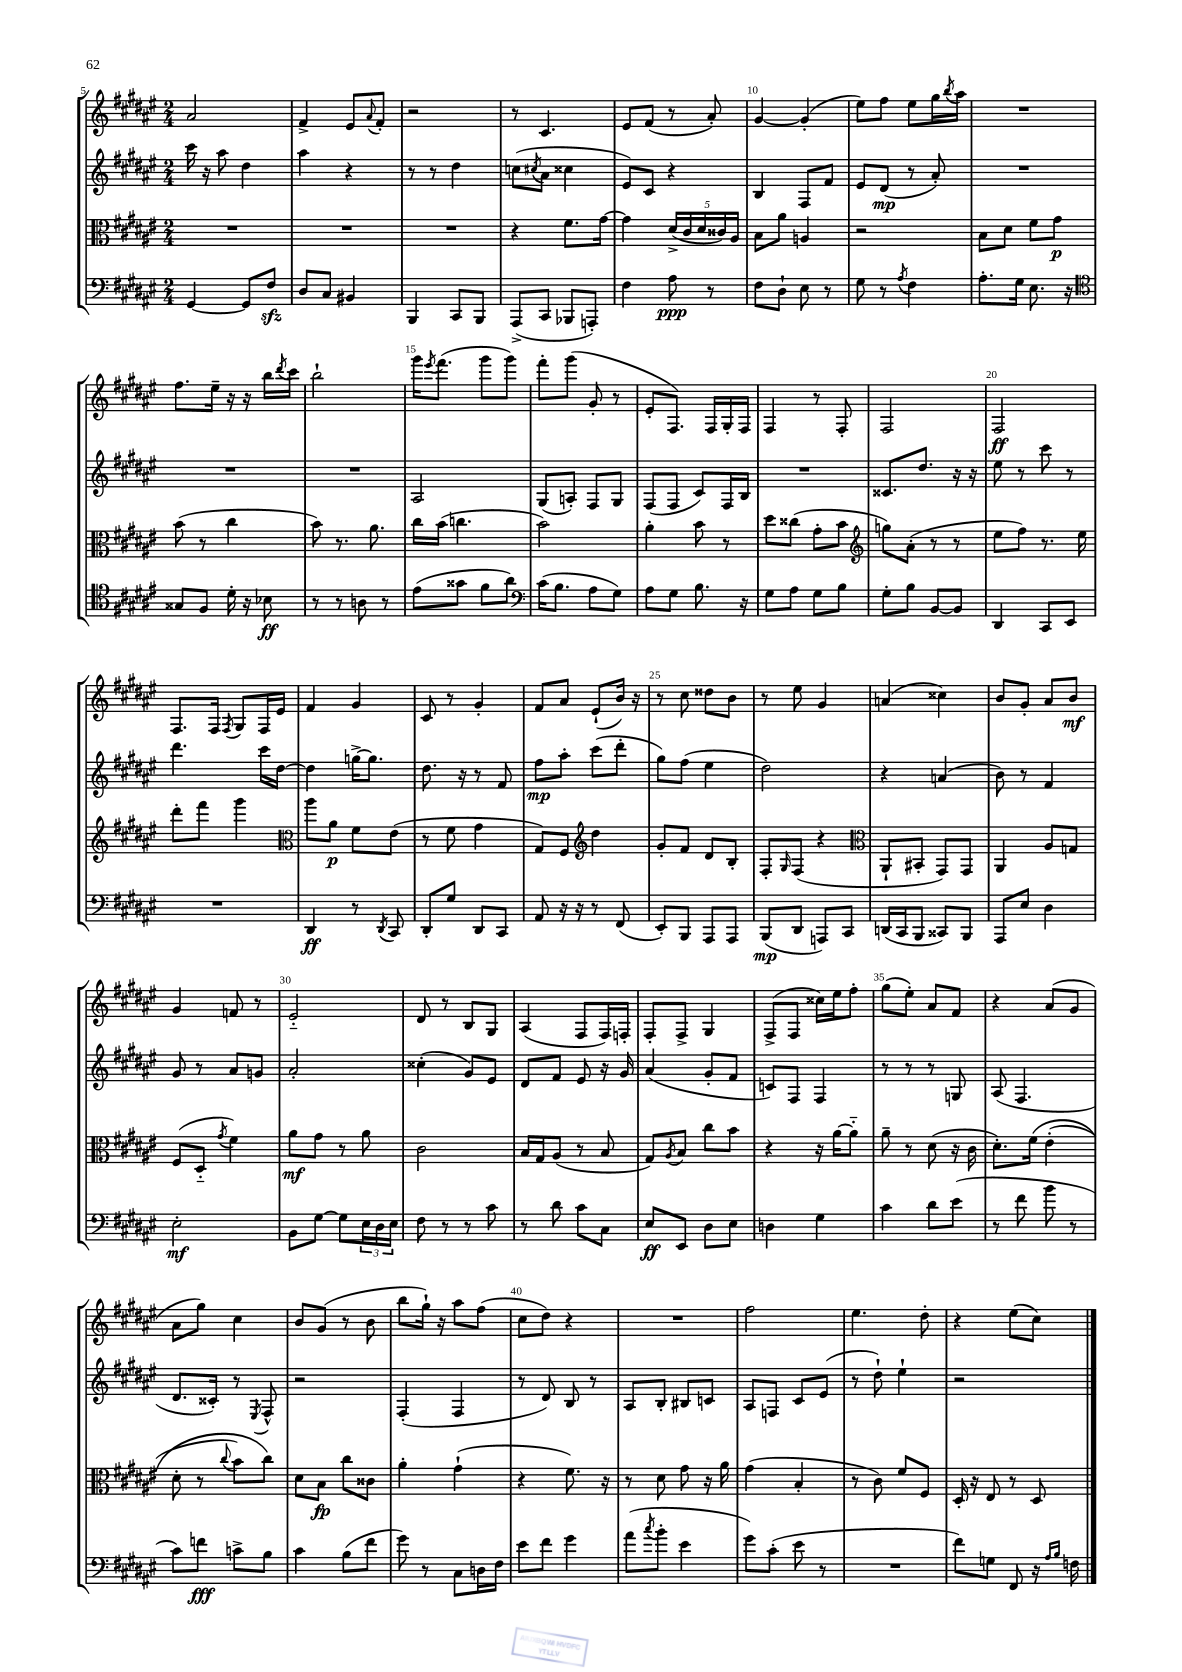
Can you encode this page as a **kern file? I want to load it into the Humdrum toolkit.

**kern	**kern	**kern	**kern
*staff4	*staff3	*staff2	*staff1
*clefF4	*clefC3	*clefG2	*clefG2
*k[f#c#g#d#a#e#]	*k[f#c#g#d#a#e#]	*k[f#c#g#d#a#e#]	*k[f#c#g#d#a#e#]
*M2/4	*M2/4	*M2/4	*M2/4
[4GG#	2r	16ccc#	2a#
.	.	16r	.
.	.	8aa#	.
8GG#]	.	4dd#	.
8F#	.	.	.
=	=	=	=
8D#	2r	4aa#	4f#^
8C#	.	.	.
4BB#	.	4r	8e#
.	.	.	8qqa#
.	.	.	8f#'
=	=	=	=
4BBB	2r	8r	2r
.	.	8r	.
8CC#	.	4dd#	.
8BBB	.	.	.
=	=	=	=
(8AAA#^	4r	(8cc	8r
.	.	8qcc#	.
8CC#	.	8a#	4.c#
8BBB-	8.f#	4cc##	.
8AAA')	.	.	.
.	[16g#	.	.
=	=	=	=
4F#	4g#]	8e#)	8e#
.	.	8c#	(8f#
8A#	(20d#^	4r	8r
.	20c#	.	.
.	20d#	.	.
8r	.	.	8a#')
.	20c##)	.	.
.	20A#	.	.
=	=	=	=
8F#	8B	4B	[4g#
8D#`	8a#	.	.
8E#	4A	8F#	(4g#']
8r	.	8f#	.
=	=	=	=
8G#	2r	8e#	8ee#)
8r	.	(8d#	8ff#
8qA#	.	.	.
4F#	.	8r	8ee#
.	.	8a#')	16gg#
.	.	.	8qbb
.	.	.	16aa#
=	=	=	=
8.A#'	8B	2r	2r
.	8d#	.	.
16G#	.	.	.
8.E#	8f#	.	.
.	8g#	.	.
16r	.	.	.
=	=	=	=
*clefC4	*	*	*
8G##	(8b	2r	8.ff#
8F#	8r	.	.
.	.	.	16ee#~
16d#'	4cc#	.	16r
16r	.	.	16r
8B-	.	.	16bb
.	.	.	8qddd#
.	.	.	16ccc#
=	=	=	=
8r	8b)	2r	2bb`
8r	8.r	.	.
8A	.	.	.
.	8.a#	.	.
8r	.	.	.
=	=	=	=
(8e#	16cc#	2A#	16ggg#
.	.	.	8qeee#
.	(16b	.	(8.fff#
8g##	4.cc	.	.
8f#	.	.	8ggg#
8a#)	.	.	8ggg#)
=	=	=	=
*clefF4	*	*	*
(16c#	2b)	(8G#	8fff#'
8.B	.	.	.
.	.	8A')	(8ggg#
8A#	.	8F#	8g#'
8G#)	.	8G#	8r
=	=	=	=
8A#	4a#'	(8F#	8e#'
8G#	.	8F#	8.F#)
8.B	8b	8c#)	.
.	.	.	16F#
.	8r	16F#	16G#'
16r	.	16B	16F#
=	=	=	=
8G#	8dd#	2r	4F#
8A#	(8cc##	.	.
8G#	8g#'	.	8r
8B	8b	.	8F#'
=	=	=	=
*	*clefG2	*	*
8G#'	8gg)	8.c##	2F#
8B	(8a#'	.	.
.	.	8.dd#	.
[8BB	8r	.	.
8BB]	8r	16r	.
.	.	16r	.
=	=	=	=
4DD#	8ee#	8ee#	2F#
.	8ff#)	8r	.
8CC#	8.r	8ccc#	.
8EE#	.	8r	.
.	16ee#	.	.
=	=	=	=
2r	8ddd#'	4.ddd#	8.F#
.	8fff#	.	.
.	.	.	16F#
.	.	.	8qF#
.	4ggg#	.	8G#
.	.	16ccc#	16F#
.	.	[16dd#	16e#
=	=	=	=
*	*clefC3	*	*
4DD#	8aa#	4dd#]	4f#
.	8a#	.	.
8r	8f#	[16gg^	4g#
.	.	8.gg]	.
8qDD#	.	.	.
8CC#	(8e#	.	.
=	=	=	=
8DD#'	8r	8.dd#	8c#
8G#	8f#	.	8r
.	.	16r	.
8DD#	4g#	8r	4g#'
8CC#	.	8f#	.
=	=	=	=
8AA#	8G#)	8ff#	8f#
16r	8F#	8aa#'	8a#
16r	.	.	.
*	*clefG2	*	*
8r	4dd#	(8ccc#	(8e#`
(8FF#	.	8ddd#'	16b)
.	.	.	16r
=	=	=	=
8EE#')	8g#'	8gg#)	8r
8BBB	8f#	(8ff#	8cc#
8AAA#	8d#	4ee#	8dd##
8AAA#	8B'	.	8b
=	=	=	=
(8BBB	8F#'	2dd#)	8r
.	16qqG#	.	.
8DD#	(8F#	.	8ee#
8AAA)	4r	.	4g#
8CC#	.	.	.
=	=	=	=
*	*clefC3	*	*
(16DD	8AA#`	4r	(4a
16CC#	.	.	.
8BBB	8BB#'	.	.
8CC##)	8GG#)	(4a	4cc##)
8BBB	8GG#	.	.
=	=	=	=
8AAA#	4AA#	8b)	8b
8E#	.	8r	8g#'
4D#	8A#	4f#	8a#
.	8G	.	8b
=	=	=	=
2E#'	(8F#	8g#	4g#
.	8D#'~	8r	.
.	8qg#	.	.
.	4f#)	8a#	8f
.	.	8g	8r
=	=	=	=
8BB	8a#	2a#'	2e#'~
[8G#	8g#	.	.
8G#]	8r	.	.
24E#	8a#	.	.
24D#	.	.	.
24E#	.	.	.
=	=	=	=
8F#	2c#	(4cc##'	8d#
8r	.	.	8r
8r	.	8g#)	8B
8c#	.	8e#	8G#
=	=	=	=
8r	16B	8d#	(4A#
.	16G#	.	.
8d#	(8A#	8f#	.
8c#	8r	8e#	8F#
8C#	8B	16r	16F#)
.	.	16g#	16F'
=	=	=	=
8E#	8G#)	(4a#	8F#'
.	8qA#	.	.
8EE#	8B	.	8F#^
8D#	8cc#	8g#'	4G#
8E#	8b	8f#	.
=	=	=	=
4D	4r	8c)	(8F#^
.	.	8F#	8F#
4G#	16r	4F#	16cc##)
.	[16a#	.	16ee#
.	8a#'~]	.	8ff#'
=	=	=	=
4c#	8a#~	8r	(8gg#
.	8r	8r	8ee#')
8d#	(8d#	8r	8a#
(8e#	16r	8G	8f#
.	16c#	.	.
=	=	=	=
8r	8.d#')	(8A#	4r
8f#	.	4.F#	.
.	&(16f#	.	.
8b	(4e#'	.	(8a#
8r	.	.	8g#
=	=	=	=
8c#)	8d#'	8.d#	8a#
8f	8r	.	8gg#)
.	.	16c##')	.
.	8qqcc#	.	.
8c^	8b)	8r	4cc#
.	.	8qE#	.
8B	8cc#&)	8F#^^	.
=	=	=	=
4c#	8d#	2r	8b
.	8B	.	(8g#
(8B	8cc#	.	8r
8f#	8c##	.	8b
=	=	=	=
8g#)	4a#'	(4F#'	8bb
8r	.	.	16gg#`)
.	.	.	16r
8C#	(4g#`	4F#	8aa#
16D	.	.	(8ff#
16F#	.	.	.
=	=	=	=
8e#	4r	8r	8cc#
8f#	.	8d#)	8dd#)
4g#	8.f#)	8B	4r
.	.	8r	.
.	16r	.	.
=	=	=	=
(8a#	8r	8A#	2r
8qcc#	.	.	.
8b'	8d#	8B'	.
4e#	8g#	8B#	.
.	16r	8c	.
.	16a#	.	.
=	=	=	=
8g#)	(4g#	8A#	2ff#
(8c#'	.	8F	.
8e#	4B'	8c#	.
8r	.	(8e#	.
=	=	=	=
2r	8r	8r	4.ee#
.	8c#)	8dd#`)	.
.	8f#	4ee#`	.
.	8F#	.	8dd#'
=	=	=	=
8f#)	16D#'	2r	4r
.	16r	.	.
8G	8E#	.	.
8FF#	8r	.	(8ee#
16r	8D#	.	8cc#)
16qqA#	.	.	.
16qqB	.	.	.
16F	.	.	.
==	==	==	==
*-	*-	*-	*-
